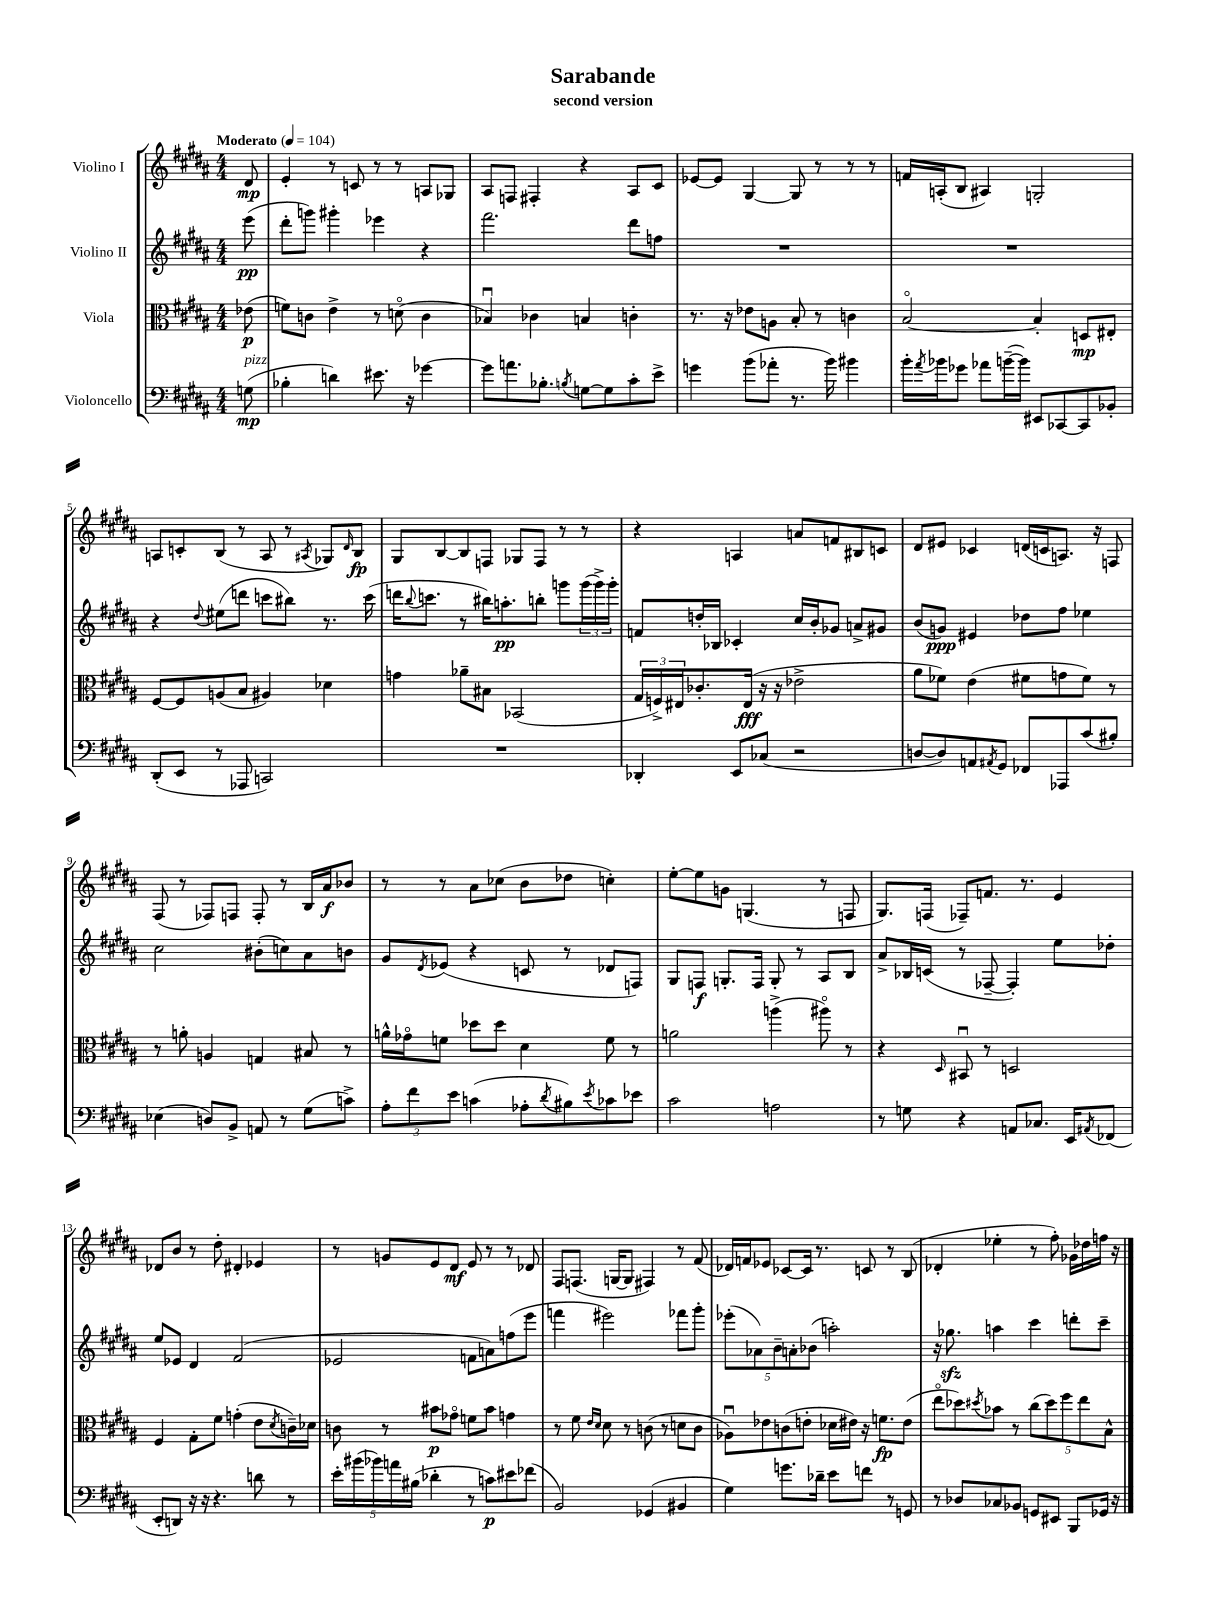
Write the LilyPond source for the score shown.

\header { title = "Sarabande" subtitle = "second version" }
<<
\new StaffGroup <<
\new Staff = "s0" \with { instrumentName = "Violino I" } {
    \clef treble \key b \major \numericTimeSignature \time 4/4 \partial 8 \tempo "Moderato" 4 = 104
    dis'8\mp |
    e'4-. r8 c'8 r8 r8 a8 ges8 |
    ais8 f8 fis4-. r4 ais8 cis'8 |
    ees'8~ ees'8 gis4~ gis8 r8 r8 r8 |
    f'16 a16-.( b8 ais4) g2-. |
    a8 c'8-. b8( r8 a8 r8 \acciaccatura { ais8 } ges8) \grace { dis'16 } b8\fp |
    gis8 b8~ b8 f8 ges8 f8 r8 r8 |
    r4 a4 a'8 f'8 bis8 c'8 |
    dis'8 eis'8 ces'4 d'16( c'16 a8.) r16 f8 |
    fis8( r8 fes8) f8 f8-. r8 b16 ais'16\f bes'8 |
    r8 r8 ais'8 ces''8( b'8 des''8 c''4-.) |
    e''8~-. e''8 g'8 g4.( r8 f8 |
    gis8.) f16( fes8--) f'8. r8. e'4 |
    des'8 b'8 r8 dis''8-. dis'4-. ees'4 |
    r8 g'8 e'8 dis'8\mf e'8 r8 r8 des'8 |
    fis8 f8.( g16~ g8 fis4) r8 fis'8( |
    des'16) f'16 ees'8 ces'8~ ces'16 r8. c'8 r8 b8( |
    des'4-. ees''4-. r8 fis''8-.) ges'16 des''16 f''16 r16 \bar "|." |
}
\new Staff = "s1" \with { instrumentName = "Violino II" } {
    \clef treble \key b \major \numericTimeSignature \time 4/4 \partial 8
    e'''8\pp( |
    dis'''8-. g'''8) gis'''4-. ees'''4 r4 |
    fis'''2. dis'''8 f''8 |
    R1 |
    R1 |
    r4 \appoggiatura { dis''8 } eis''8( d'''8 c'''8 bis''8) r8. c'''16( |
    d'''16 \appoggiatura { b''8 } c'''8. r8 bis''16) a''8.-.\pp b''8-. g'''8 \tuplet 3/2 { g'''16( g'''16->) g'''16-. } |
    f'8 d''16-. bes16 ces'4-. cis''16 b'16-. ges'8 a'8-> gis'8 |
    b'8( g'8\ppp) eis'4 des''8 fis''8 ees''4 |
    cis''2 bis'8-.( c''8) ais'8 b'8 |
    gis'8 \acciaccatura { dis'8 } ees'8( r4 c'8 r8 des'8 f8) |
    gis8 f8\f g8.-. f16 g8-. r8 ais8 b8 |
    ais'8-> bes16 c'16( r8 fes8~-- fes4-.) e''8 des''8-. |
    e''8 ees'8 dis'4 fis'2( |
    ees'2 f'8 a'8) f''8( e'''8 |
    f'''4 eis'''2) fes'''8 gis'''8-. |
    \tuplet 5/4 { ees'''8-.( aes'8) b'8-- a'8-. bes'8( } a''2-.) |
    r16 ges''8.\sfz a''4 cis'''4 d'''8-. cis'''8-- \bar "|." |
}
\new Staff = "s2" \with { instrumentName = "Viola" } {
    \clef alto \key b \major \numericTimeSignature \time 4/4 \partial 8
    ees'8\p( |
    f'8) c'8 e'4-> r8 d'8\flageolet( c'4 |
    bes4\downbow) ces'4 b4 c'4-. |
    r8. r16 ees'8 a8 b8-. r8 c'4 |
    b2~\flageolet b4-. d8\mp eis8-. |
    fis8~ fis8 a8( b8 ais4) des'4 |
    g'4 aes'8-- bis8 bes,2( |
    \tuplet 3/2 { gis16 f16->) eis16 } ces'8.-. eis16\fff( r16 r16 ees'2-> |
    ais'8 fes'8) e'4( fis'8 g'8 fis'8) r8 |
    r8 a'8-. a4 g4 bis8 r8 |
    a'16-^ ges'16\flageolet f'8 des''8 des''8 dis'4 f'8 r8 |
    a'2 a''4->( ais''8\flageolet) r8 |
    r4 \grace { dis16 } bis,8\downbow r8 d2 |
    fis4 gis8-. fis'8 g'4-.( e'8 \acciaccatura { dis'8 } c'16--) des'16 |
    c'8 r8 bis'8\p ges'8\flageolet f'8 bis'8 g'4 |
    r8 fis'8 \grace { e'16 dis'16 } dis'8 r8 c'8( r8 d'8 c'8 |
    aes8\downbow) ees'8 c'8( e'8-. des'16 eis'16) r16 f'8.\fp eis'8( |
    e''8\flageolet des''8) \acciaccatura { dis''8 } bes'8 r8 \tuplet 5/4 { cis''8( dis''8) fis''8 e''8 b8-^ } \bar "|." |
}
\new Staff = "s3" \with { instrumentName = "Violoncello" } {
    \clef bass \key b \major \numericTimeSignature \time 4/4 \partial 8
    g8\mp^\markup { \italic "pizz." }( |
    bes4-. d'4) eis'8. r16 ges'4~ |
    ges'8 a'8. bes8.-. \acciaccatura { b8 } g8~ g8 cis'8-. e'8-> |
    g'4 b'8( aes'8-. r8. b'16) bis'4 |
    b'16-. \acciaccatura { ais'8 } bes'16 ges'8 aes'8 b'16~--( b'16) eis,8 ces,8~ ces,8 bes,8-. |
    dis,8-.( e,8 r8 aes,,8 c,2) |
    R1 |
    des,4-. e,8 ces8( r2 |
    d8~ d8) a,8 \acciaccatura { ais,8 } gis,8 fes,8 aes,,8 cis'8( bis8-.) |
    ees4( d8) b,8-> a,8 r8 gis8( c'8->) |
    \tuplet 3/2 { ais8-. fis'8 e'8 } c'4( aes8-. \acciaccatura { dis'8 } bis8) \acciaccatura { e'8 } ces'8 ees'8 |
    cis'2 a2 |
    r8 g8 r4 a,8 ces8. e,16 \acciaccatura { ais,8 } fes,8( |
    e,8-. d,8) r16 r16 r4. d'8 r8 |
    \tuplet 5/4 { e'16-. bis'16( bes'16) a'16 bis16( } des'4-. r8 c'8\p) eis'8 fes'8( |
    b,2) ges,4( bis,4 |
    gis4) g'8. des'16-- e'8 f'8 r8 g,8 |
    r8 des8 ces8 bes,8 g,8 eis,8 b,,8 ges,16 r16 \bar "|." |
}
>>
>>
